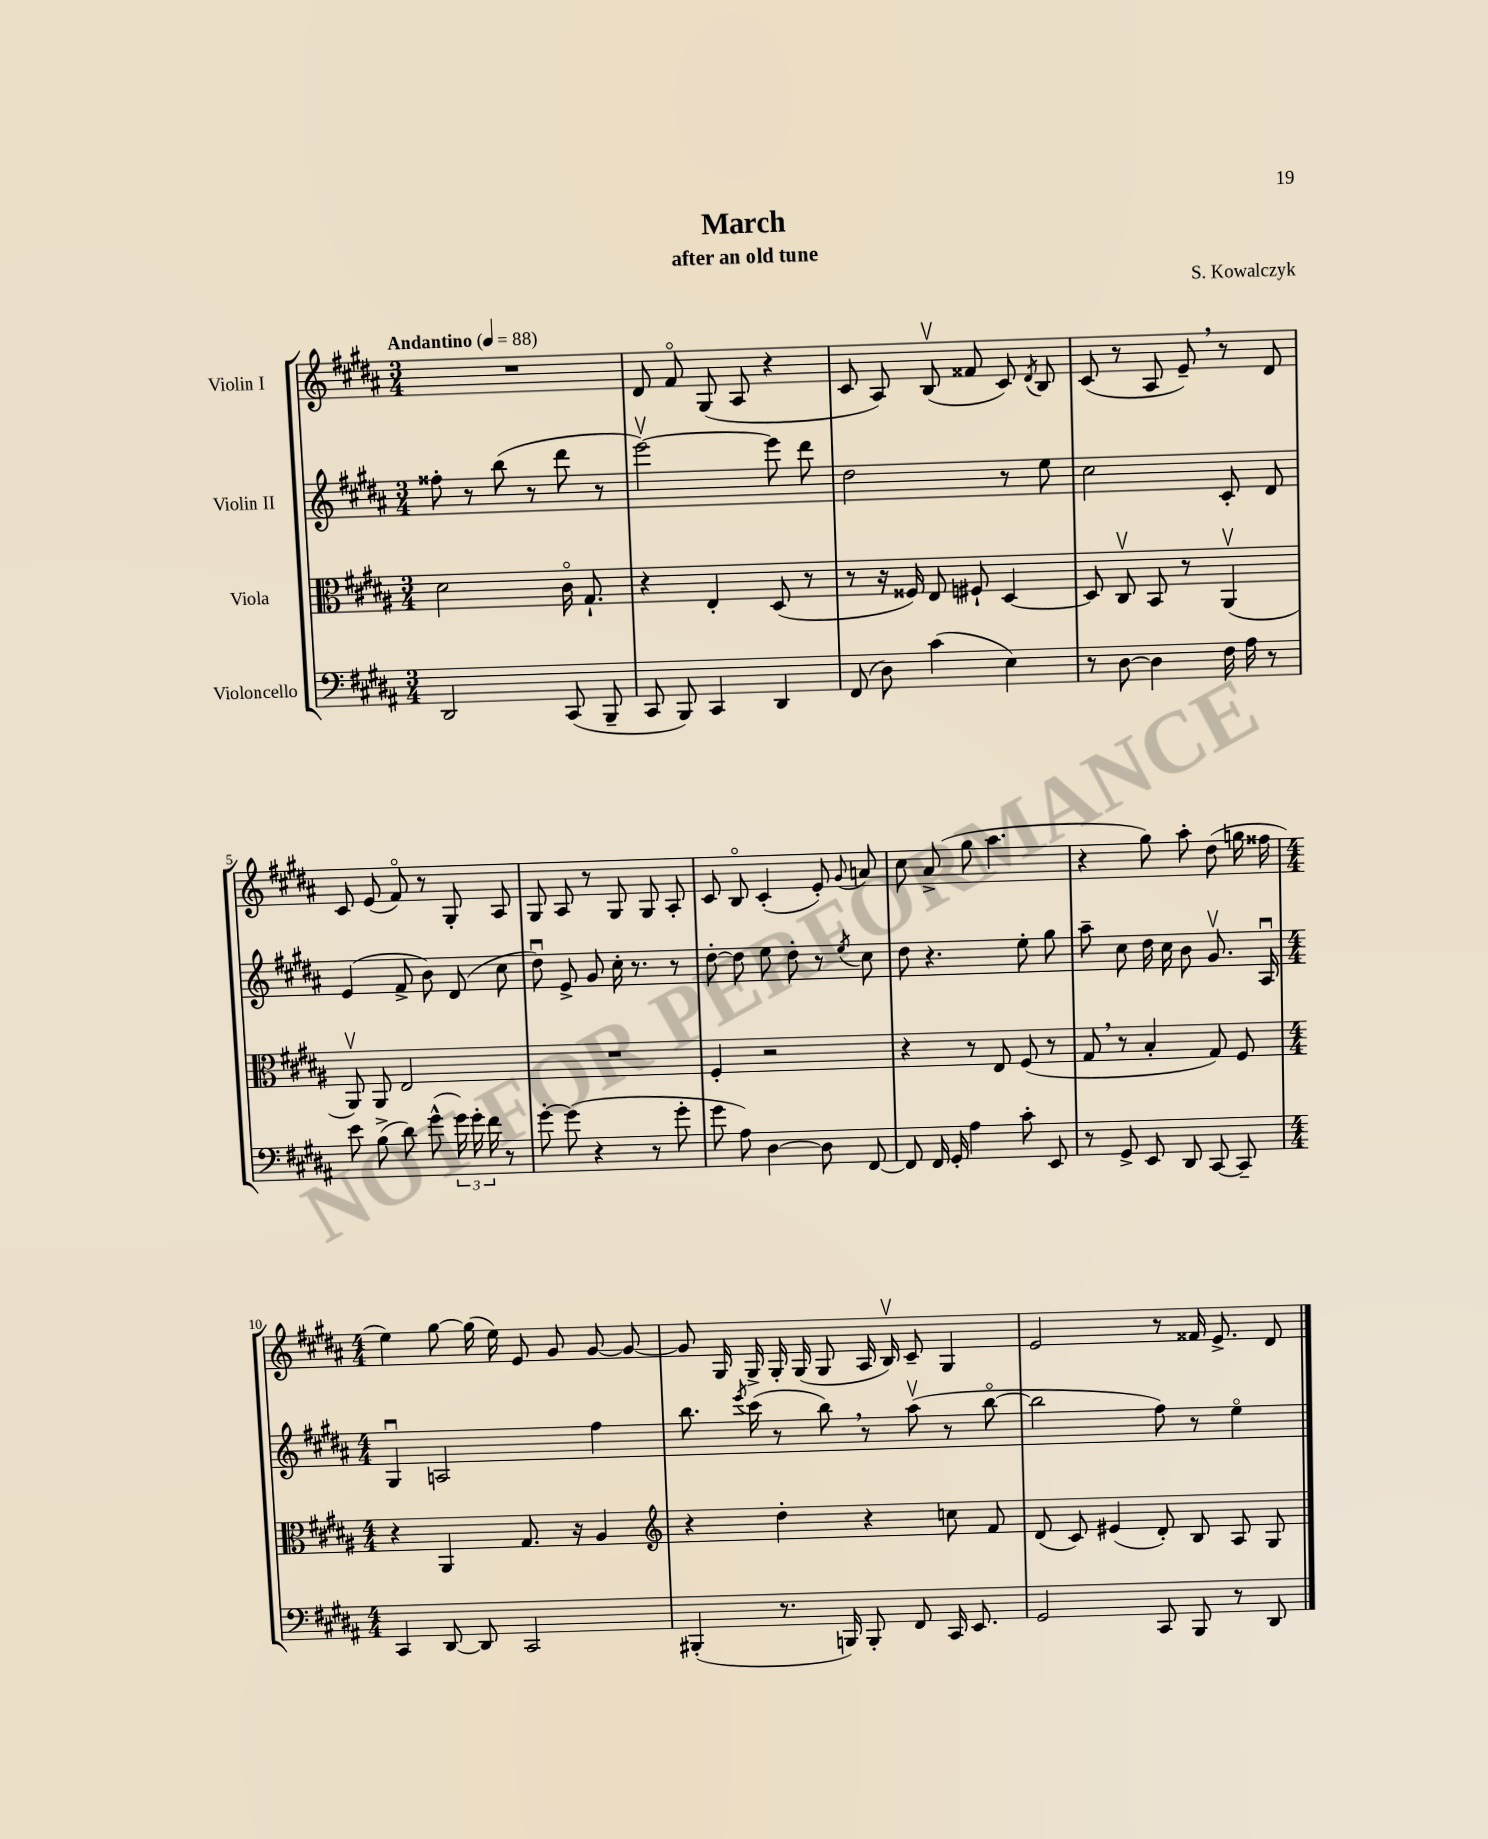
\header { title = "March" composer = "S. Kowalczyk" subtitle = "after an old tune" }
<<
\new StaffGroup <<
\new Staff = "s0" \with { instrumentName = "Violin I" } {
    \clef treble \key b \major \numericTimeSignature \time 3/4 \tempo "Andantino" 4 = 88
    \autoBeamOff R2. |
    dis'8 fis'8\flageolet gis8( ais8 r4 |
    cis'8 ais8) b8\upbow( fisis'8 cis'8) \acciaccatura { dis'8 } b8 |
    cis'8( r8 ais8 e'8--) \breathe r8 dis'8 |
    cis'8 e'8( fis'8\flageolet) r8 gis8-. ais8 |
    gis8 ais8 r8 gis8 gis8 ais8-. |
    cis'8 b8\flageolet cis'4-.( e'8-.) \appoggiatura { gis'8 } a'8 |
    cis''8 ais'8->( gis''8 ais''4. |
    r4 gis''8) ais''8-. dis''8( g''16 fisis''16 |
    \numericTimeSignature \time 4/4 e''4) gis''8~ gis''16( e''16) e'8 gis'8 gis'8~ gis'8~ |
    gis'8 gis16 gis16-> gis16-. gis16( gis8 ais16 b16\upbow) cis'8-- gis4 |
    e'2 r8 fisis'16 e'8.-> dis'8 \bar "|." |
}
\new Staff = "s1" \with { instrumentName = "Violin II" } {
    \clef treble \key b \major \numericTimeSignature \time 3/4
    \autoBeamOff fisis''8-. r8 b''8( r8 dis'''8 r8 |
    e'''2~\upbow) e'''8 dis'''8 |
    dis''2 r8 e''8 |
    cis''2 cis'8-. dis'8 |
    e'4( fis'8-> b'8) dis'8( cis''8 |
    dis''8\downbow) e'8-> gis'8 cis''16-. r8. r8 |
    dis''8~-. dis''8 e''8 dis''8-. r8 \acciaccatura { e''8 } cis''8 |
    dis''8 r4. e''8-. gis''8 |
    ais''8-- cis''8 dis''16 cis''16 b'8 gis'8.\upbow ais16\downbow |
    \numericTimeSignature \time 4/4 gis4\downbow a2 fis''4 |
    b''8. \acciaccatura { e'''8 } cis'''16( r8 b''8) \breathe r8 ais''8\upbow( r8 b''8~\flageolet |
    b''2 fis''8) r8 e''4\flageolet \bar "|." |
}
\new Staff = "s2" \with { instrumentName = "Viola" } {
    \clef alto \key b \major \numericTimeSignature \time 3/4
    \autoBeamOff dis'2 cis'16\flageolet gis8.-! |
    r4 e4-. dis8( r8 |
    r8 r16 fisis16) e8 fis8-! dis4~ |
    dis8 cis8\upbow b,8 r8 ais,4\upbow( |
    ais,8\upbow) ais,8 e2 |
    R2. |
    fis4-. r2 |
    r4 r8 e8 fis8( r8 |
    gis8 \breathe r8 b4-. gis8) fis8 |
    \numericTimeSignature \time 4/4 r4 ais,4 gis8. r16 ais4 |
    \clef treble r4 dis''4-. r4 c''8 fis'8 |
    dis'8( cis'8) eis'4( dis'8-.) b8 ais8 gis8 \bar "|." |
}
\new Staff = "s3" \with { instrumentName = "Violoncello" } {
    \clef bass \key b \major \numericTimeSignature \time 3/4
    \autoBeamOff dis,2 cis,8( b,,8-- |
    cis,8 b,,8) cis,4 dis,4 |
    fis,8( dis8) cis'4( e4) |
    r8 dis8~ dis4 fis16 ais16 r8 |
    e'8 b8->( dis'8) gis'8-^( \tuplet 3/2 { gis'16) gis'16-. fis'16 } r8 |
    gis'8~-. gis'8( r4 r8 gis'8-. |
    gis'8 ais8) dis4~ dis8 fis,8~ |
    fis,8 fis,16 gis,16-. ais4 cis'8-. e,8 |
    r8 gis,8-> e,8 dis,8 cis,8~ cis,8-- |
    \numericTimeSignature \time 4/4 cis,4 dis,8~ dis,8 cis,2 |
    bis,,4-.( r8. b,,16) b,,8-. fis,8 cis,16 e,8. |
    gis,2 cis,8 b,,8 r8 dis,8 \bar "|." |
}
>>
>>
